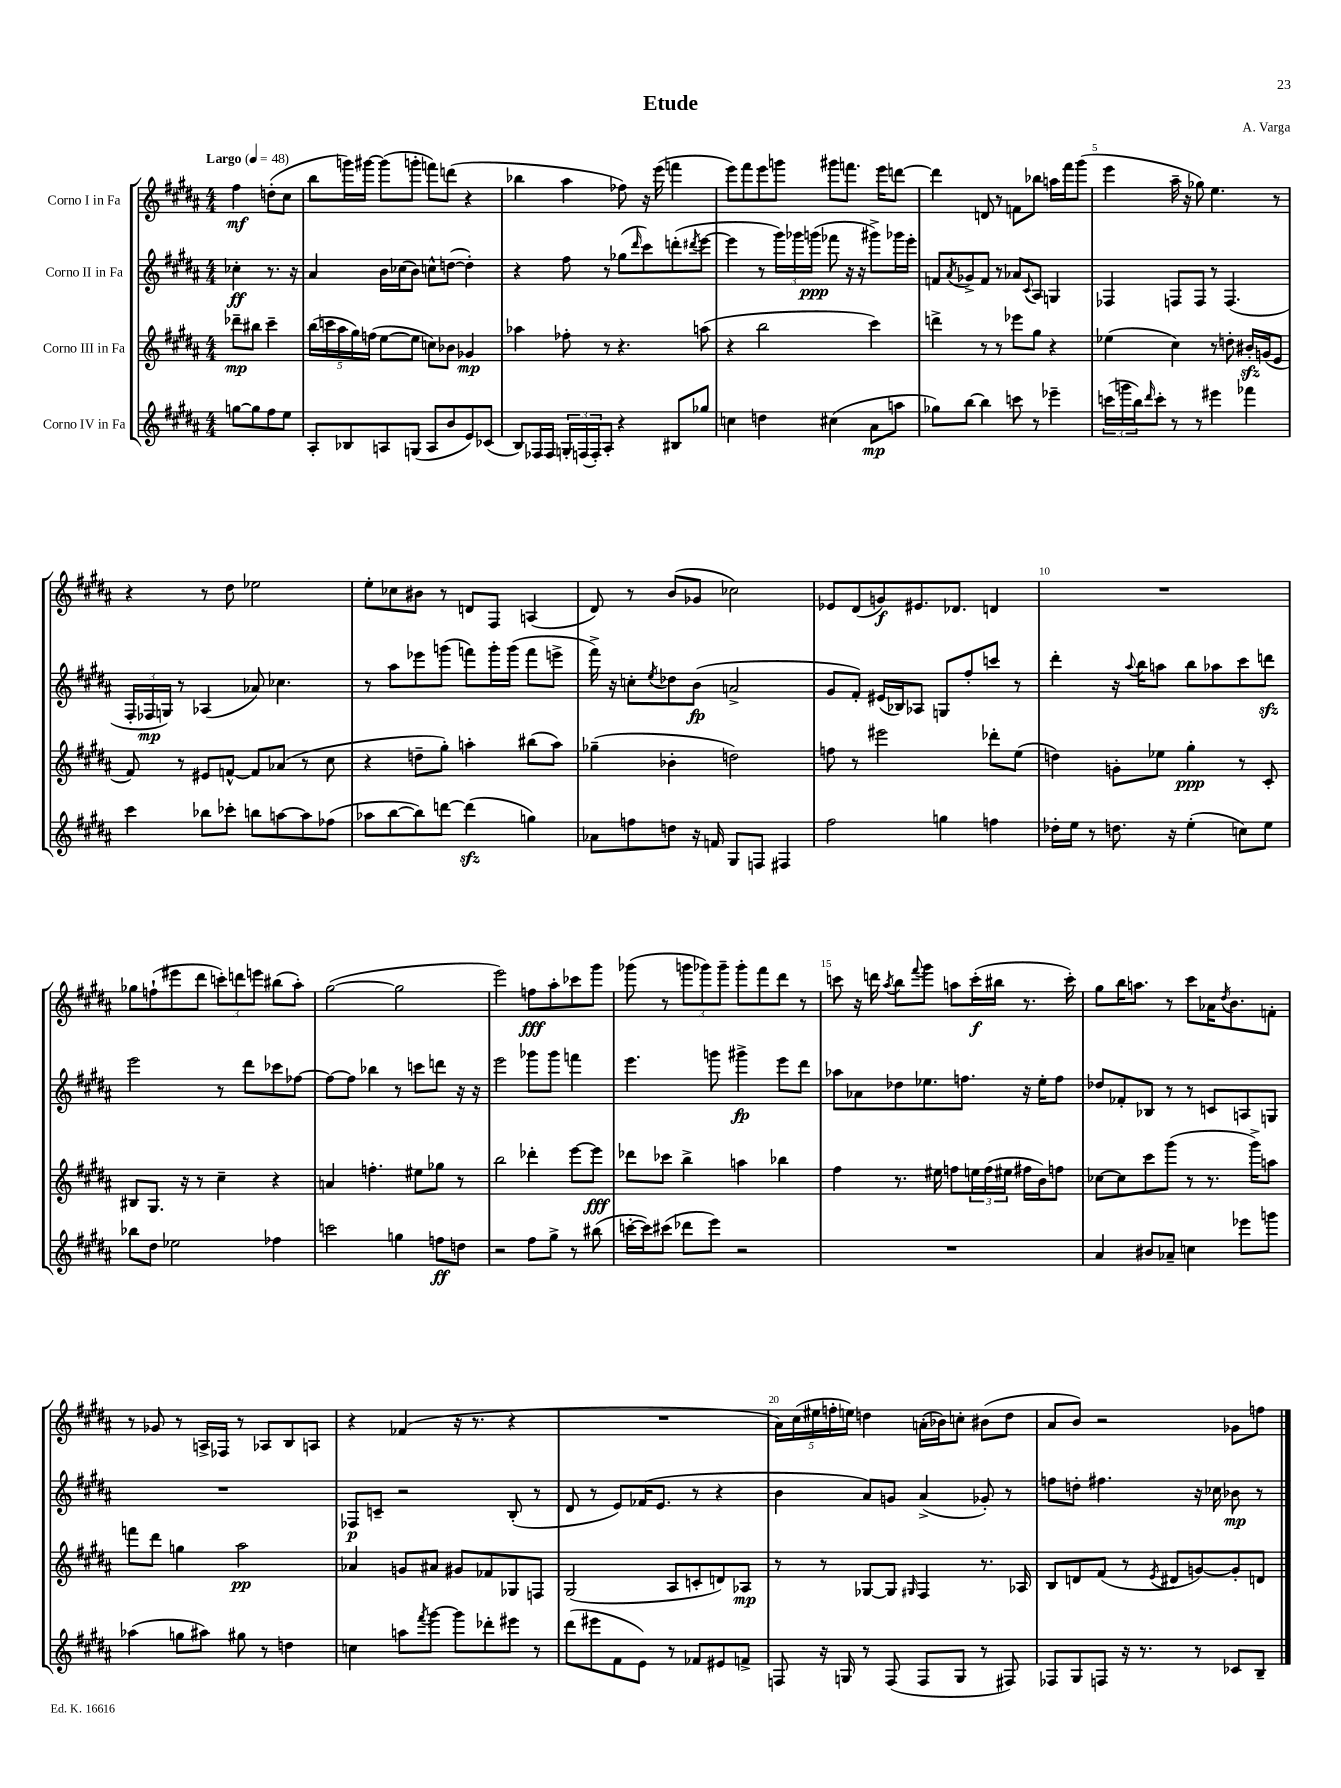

**kern	**kern	**kern	**kern
*staff4	*staff3	*staff2	*staff1
*clefG2	*clefG2	*clefG2	*clefG2
*k[f#c#g#d#a#]	*k[f#c#g#d#a#]	*k[f#c#g#d#a#]	*k[f#c#g#d#a#]
*M4/4	*M4/4	*M4/4	*M4/4
*MM48	*MM48	*MM48	*MM48
[8gg\L	8ddd-~\L	4cc-'\	4ff#\
8gg\]	8bb#\J	.	.
8ff#\	4ccc#~\	8.r	(8dd'\L
8ee\J	.	.	8cc#\J
.	.	16r	.
=	=	=	=
8A#'/L	(20bb\LL	4a#/	8bb\L
.	20ccc\	.	.
.	20aa#\	.	.
8B-/	.	.	16ggg\L)
.	20gg#\)	.	.
.	.	.	[16ggg#\JJ
.	(20ff\JJ	.	.
8A/	[8ee\L	16b\LL	(8ggg#\]L
.	.	(16cc-\J	.
(8G/J	8ee\]J	8b\J)	8ggg'\J
8A/L	8cc\L)	8cc^^\L	8fff\L)
8b/	8b-\J	([8dd\J	(8ddd\J
8e/)	4g-/	4dd'\])	4r
(8c-/J	.	.	.
=	=	=	=
8B/L)	4aa-\	4r	4bb-\
16F-/L	.	.	.
16F-/JJ	.	.	.
24G'/LL	8ff-'\	8ff#\	4aa#\
(24F/	.	.	.
24F'/J)	.	.	.
8A#'/J	8r	8r	.
4r	4.r	(8gg-\L	8ff-\)
.	.	16qqddd#/	.
.	.	8ccc#\)	16r
.	.	.	(16eee\
8B#/L	.	(8ddd'\	4fff\
.	.	8qddd#/	.
8gg-/J	(8aa\	[8eee\J	.
=	=	=	=
4cc\	4r	4eee\]	8eee\L)
.	.	.	8fff#\
4dd\	2bb\	8r	8eee\
.	.	24ggg#\LL)	8ggg\J
.	.	24ggg-\	.
.	.	(24ggg\JJ	.
(4cc#\	.	8fff-\	8ggg#\L
.	.	16r	8.fff\J
.	.	16r	.
8a#\L	4ccc#\)	8ggg#^\L)	.
.	.	.	16eee\LK
8aa\J	.	16ggg-\L	[8ddd\J
.	.	16eee'\JJ	.
=	=	=	=
8gg-\L)	4ddd^\	8f/L	4ddd\]
.	.	8qa#/	.
[8bb\J	.	8g-^/	.
4bb\]	8r	8f/J	8d/
.	8r	8r	8r
8ccc\	8eee-\L	8a-/L	8f\L
.	.	8qqc#/	.
8r	8gg#\J	8A#/J	8bb-\J
4eee-~\	4r	4G/	16aa\LL
.	.	.	16fff#\J
.	.	.	(8ggg#\J
=	=	=	=
(24ccc\LL	(4ee-\	4F-/	4eee\
24ggg\	.	.	.
24bb\J)	.	.	.
16qqddd#/	.	.	.
8ccc'\J	.	.	.
8r	4cc#\)	8F/L	16aa#~\
.	.	.	16r
8r	.	8F/J	8gg-\)
4eee#\	8r	8r	4.ee\
.	8dd'\	(4.F/	.
4fff-\	16b#'/LL	.	.
.	(16g/J	.	.
.	8e/J	.	8r
=	=	=	=
4ccc#\	8f#/)	24F#'/LL	4r
.	.	24F-/	.
.	.	24G/JJ)	.
.	8r	8r	.
8bb-\L	8e#/L	(4A-/	8r
8ccc-'\J	[8f^^/J	.	8dd#\
8bb\L	8f/]L	8a-/)	2ee-\
[8aa\	(8a-/J	4.cc-\	.
8aa\]	8r	.	.
(8ff-\J	8cc#\	.	.
=	=	=	=
8aa-\L	4r	8r	8ee'\L
[8bb\	.	8aa#\L	8cc-\
8bb\])	8dd~\L	8eee-\	8b#\J
[8ddd\J	8gg#'\J)	(8ggg\J	8r
(4ddd\]	4aa'\	8fff\L)	8d/L
.	.	16ggg'\L	8F#/J
.	.	(16ggg\JJ	.
4gg\)	(8bb#\L	8fff\L	(4A/
.	8aa\J)	8eee^\J	.
=	=	=	=
8a-\L	(4gg-~\	16fff#^\)	8d#/)
.	.	16r	.
8ff\	.	8cc'\L	8r
.	.	8qee/	.
8dd\J	4b-'\	8dd-\	(8b/L
16r	.	(8b\J	8g-/J
16f/	.	.	.
8G#/L	2dd\)	2a^/	2cc-\)
8F/J	.	.	.
4F#/	.	.	.
=	=	=	=
2ff#\	8ff\	8g#/L	8e-/L
.	8r	8f#'/J)	(8d#/
.	2eee#\	(16e#/LL	8g/)
.	.	16B-/J)	.
.	.	8A-/J	8.e#/
4gg\	.	8G/L	.
.	.	.	8.d-/J
.	.	8ff#'/	.
4ff\	8ddd-'\L	8ccc/J	4d/
.	(8ee\J	8r	.
=	=	=	=
16dd-'\LL	4dd\)	4ddd#'\	1r
16ee\JJ	.	.	.
8r	.	.	.
8.dd\	8g'\L	16r	.
.	.	8qqaa#/	.
.	.	16bb\LK	.
.	8ee-\J	8aa\J	.
16r	.	.	.
(4ee'\	4gg#'\	8bb\L	.
.	.	8aa-\	.
8cc\L)	8r	8ccc#\	.
8ee\J	8c#'/	8ddd\J	.
=	=	=	=
8bb-\L	8B#/L	2eee\	8gg-\L
8dd#\J	8.G#/J	.	(8ff`\
2ee-\	.	.	8eee#\
.	16r	.	.
.	8r	.	8ddd#\J
.	4cc#~\	8r	12ccc'\L)
.	.	.	12ddd\
.	.	8ddd#\L	.
.	.	.	12eee\J
4ff-\	4r	8ccc-\	(8bb#\L
.	.	[8ff-\J	8aa#'\J)
=	=	=	=
2ccc\	4a/	8ff-\_L	([2gg#\
.	.	8ff-\]J	.
.	4.ff'\	4bb-\	.
4gg\	.	8r	2gg#\]
.	8ee#\L	8ccc\L	.
8ff\L	8gg-\J	8ddd\J	.
8dd\J	8r	16r	.
.	.	16r	.
=	=	=	=
2r	2bb\	2eee\	2eee\)
8ff#\L	4ddd-'\	8ggg-\L	8ff\L
8gg#^\J	.	8ggg-\J	8aa#'\
8r	[8eee\L	4fff\	8ccc-\
(8bb#\	8eee\]J	.	8ggg#\J
=	=	=	=
[16ccc'\LL	8ddd-\L	4.eee\	(8ggg-\
16ccc\]J)	.	.	.
(8ccc#\J	8ccc-\J	.	8r
8ddd-\L	4bb^\	.	12ggg\L
.	.	.	12ggg-\)
8eee\J)	.	8ggg\	.
.	.	.	12ggg-~\J
2r	4aa\	4ggg#^\	8ggg-'\L
.	.	.	8fff#\
.	4bb-\	8eee\L	8ddd#\J
.	.	8ddd#\J	8r
=	=	=	=
1r	4ff#\	8aa-\L	8ccc\
.	.	8a-\	16r
.	.	.	16ddd\
.	.	.	8qaa#/
.	8.r	8dd-\	8bb\L
.	.	.	8qqfff#/
.	.	8.ee-\	8ggg#\J
.	16ee#\	.	.
.	8ff\L	.	8aa\L
.	.	8.ff\J	.
.	24ee\L	.	(16ccc'\L
.	(24ff\	.	.
.	.	.	16bb#\JJ
.	24ee#\JJ	.	.
.	16ff#\LL	16r	8.r
.	16b\J)	16ee-'\LK	.
.	8ff\J	8ff\J	.
.	.	.	16ccc'\)
=	=	=	=
4a#/	[8cc-\L	8dd-/L	8gg#\L
.	8cc-\]	8f-'/	16bb\K
.	.	.	8.aa\J
8b#/L	8ccc#\	8B-/J	.
8a-~/J	(8ggg#\J	8r	8r
4cc\	8r	8r	8ccc#\L
.	8.r	8c/L	16a-\K
.	.	.	8qdd#/
.	.	.	8.b\
8eee-\L	.	8A/	.
.	16ggg#^\LK)	.	.
8ggg\J	8aa\J	8G/J	8f'\J
=	=	=	=
(4aa-\	8fff\L	1r	8r
.	8ddd#\J	.	8g-/
8gg\L	4gg\	.	8r
8aa#\J)	.	.	16A^/LL
.	.	.	16F-/JJ
8gg#\	2aa#\	.	8r
8r	.	.	8A-/L
4dd\	.	.	8B/
.	.	.	8A/J
=	=	=	=
4cc\	4a-/	8F-/L	4r
.	.	8c~/J	.
8aa\L	8g/L	2r	(4f-/
8qfff#/	.	.	.
[8ggg#\J	8a#/J	.	.
8ggg#\]L	8g#/L	.	16r
.	.	.	8.r
8ddd-'\	8f-/	.	.
8eee#\J	8G-/	(8B'/	4r
8r	8F/J	8r	.
=	=	=	=
(8ddd#\L	(2G#/	8d#/	1r
8eee#\	.	8r	.
8f#\	.	8e/L)	.
8e\J)	.	(16f-/K	.
.	.	8.e/J	.
8r	8A#/L	.	.
8f-/L	8c'/	8r	.
8e#/	8d/)	4r	.
8f^/J	8A-/J	.	.
=	=	=	=
8F/	8r	4b\	20a#\LL)
.	.	.	(20cc#\
.	.	.	20ee#\
16r	8r	.	.
.	.	.	20ff'\
16G/	.	.	.
.	.	.	20ee\JJ)
8r	[8G-/L	8a#/L)	4dd\
(8F/	8G-/]J	8g/J	.
.	16qqG#/	.	.
8F/L	4F#/	(4a#^/	(16a'\LL
.	.	.	16b-\J)
8G/J	.	.	8cc'\J
8r	8.r	8g-'/)	(8b#\L
8F#/)	.	8r	8dd\J
.	16A-/	.	.
=	=	=	=
8F-/L	8B/L	8ff\L	8a#/L
8G#/	8d/	8dd'\J	8b/J)
8F/J	(8f#/J	4.ff#\	2r
16r	8r	.	.
8.r	.	.	.
.	8qe/	.	.
.	8d#/L	.	.
8r	[8g/)	16r	.
.	.	16cc-\	.
8c-/L	8g'/]	8b-\	8g-\L
8B~/J	8d/J	8r	8ff\J
==	==	==	==
*-	*-	*-	*-
